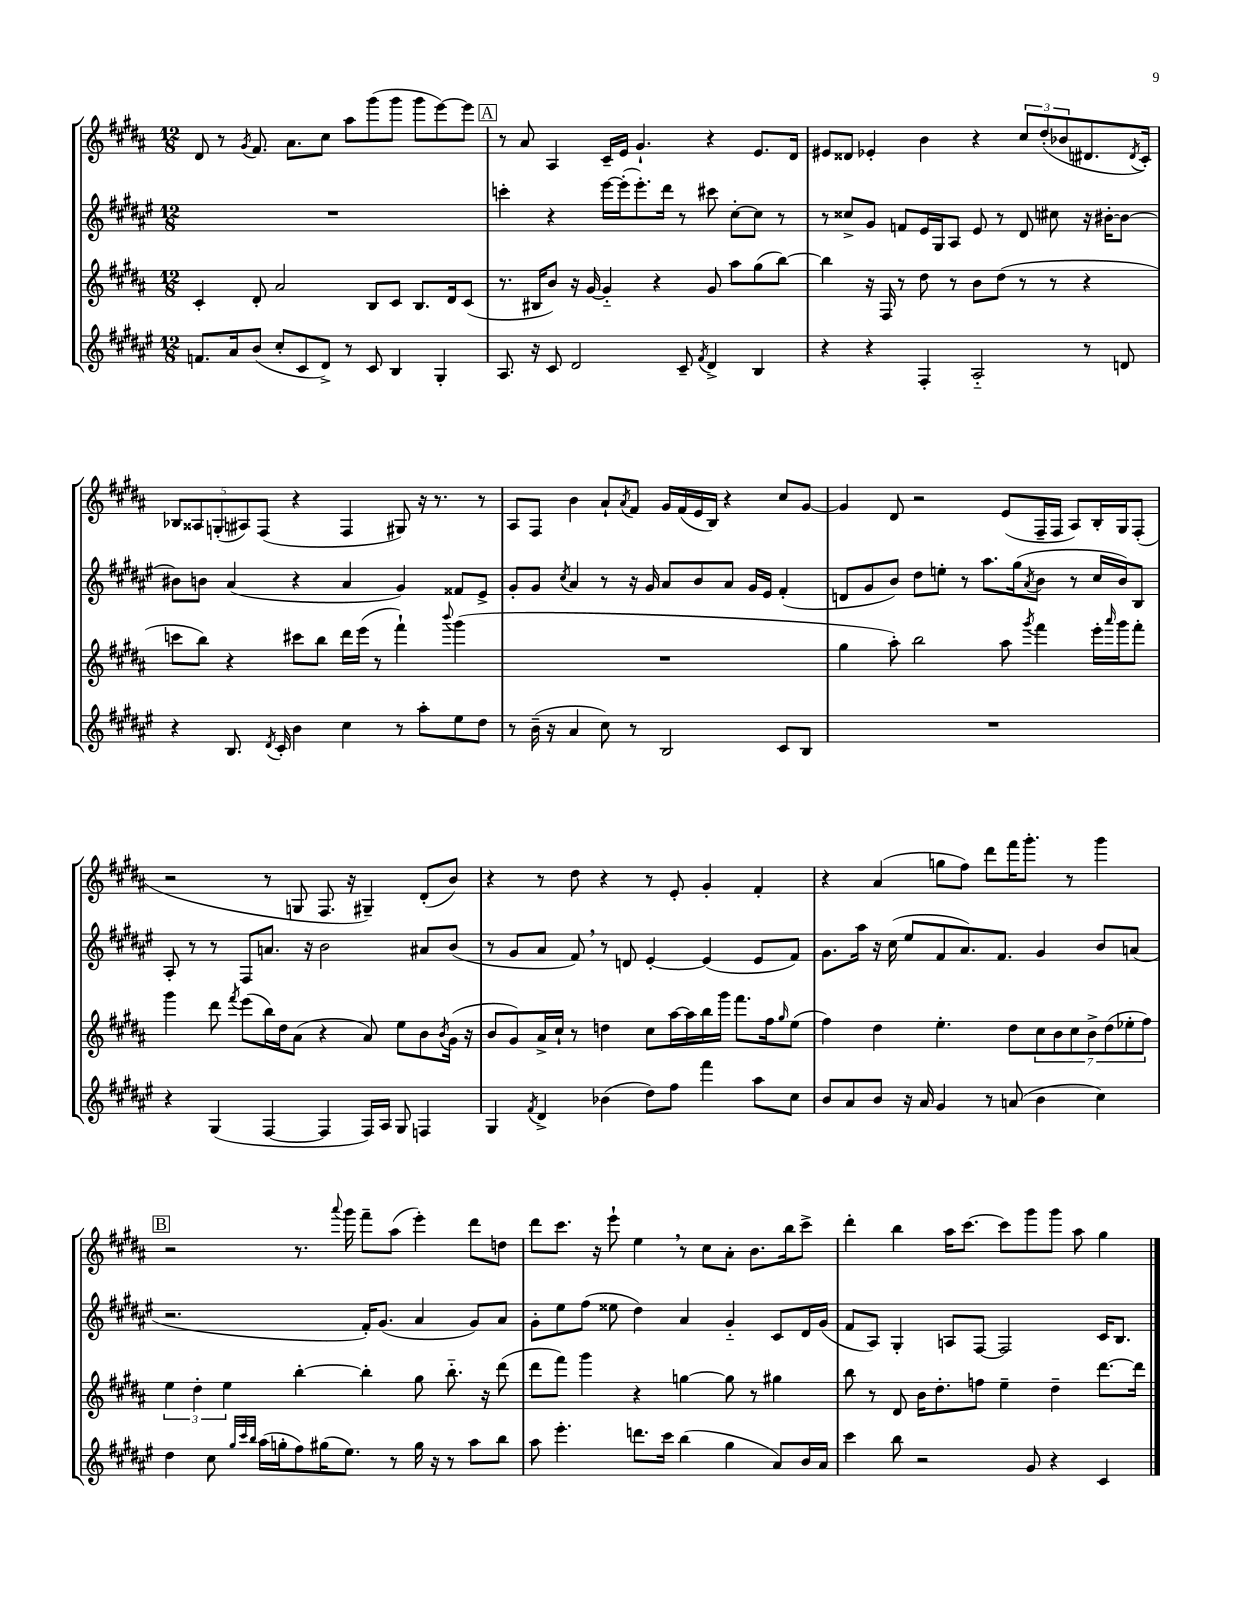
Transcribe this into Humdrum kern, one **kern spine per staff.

**kern	**kern	**kern	**kern
*staff4	*staff3	*staff2	*staff1
*clefG2	*clefG2	*clefG2	*clefG2
*k[f#c#g#d#a#e#]	*k[f#c#g#d#a#]	*k[f#c#g#d#a#e#]	*k[f#c#g#d#a#]
*M12/8	*M12/8	*M12/8	*M12/8
8.f/L	4c#'/	1.r	8d#/
.	.	.	8r
16a#/k	.	.	.
.	.	.	8qg#/
(8b/J	8d#'/	.	8.f#/
8cc#'/L	2a#/	.	.
.	.	.	8.a#\L
8c#/	.	.	.
8d#^/J)	.	.	8cc#\J
8r	.	.	8aa#\L
8c#/	8B/L	.	(8ggg#\
4B/	8c#/J	.	8ggg#\J
.	8.B/L	.	8ggg#\L
4G#'/	.	.	[8eee\)
.	16d#/k	.	.
.	(8c#/J	.	8eee\]J
=	=	=	=
8.A#/	8.r	4ccc'\	8r
.	.	.	8a#/
16r	16B#/LK	.	.
8c#/	8b/J)	4r	4A#/
2d#/	16r	.	.
.	[16g#/	.	.
.	4g#'~/]	[16eee#\LL	16c#~/LL
.	.	(16eee#'\]J	16e/JJ
.	.	8.eee#'\)	4.g#`/
.	4r	.	.
.	.	16ddd#\Jk	.
8c#~/	.	8r	.
8qf#/	.	.	.
4d#^/	8g#/	8ccc#\	4r
.	8aa#\L	[8cc#'\L	.
4B/	(8gg#\	8cc#\]J	8.e/L
.	[8bb\J)	8r	.
.	.	.	16d#/Jk
=	=	=	=
4r	4bb\]	8r	8e#/L
.	.	8cc##^/L	8d##/J
4r	16r	8g#/J	4e-'/
.	16F#/	.	.
.	8r	8f/L	.
4F#'/	8dd#\	16e#/L	4b\
.	.	16G#/J	.
.	8r	8A#/J	.
2A#'~/	8b\L	8e#/	4r
.	(8dd#\J	8r	.
.	8r	8d#/	12cc#/L
.	.	.	(12dd#'/
.	8r	8cc#\	.
.	.	.	12b-/
8r	4r	16r	8.d#/
.	.	[16b#'\LK	.
8d/	.	8b#\_J	.
.	.	.	8qd#/
.	.	.	16c#'/Jk)
=	=	=	=
4r	8ccc\L	8b#\]L	10B-/L
.	.	.	10A##/
.	8bb\J)	8b\J	.
.	.	.	(10G'/
8.B/	4r	(4a#/	.
.	.	.	10A#/)
.	.	.	(10F#/J
8qd#/	.	.	.
16c#'/	.	.	.
4b\	8ccc#\L	4r	4r
.	8bb\J	.	.
4cc#\	16ddd#\LL	4a#/	4F#/
.	(16eee\JJ	.	.
.	8r	.	.
8r	4fff#`\)	4g#/)	8G#/)
8aa#'\L	.	.	16r
.	.	.	8.r
.	8qqbbb/	.	.
8ee#\	(4ggg#\	8f##/L	.
8dd#\J	.	8e#^/J	8r
=	=	=	=
8r	1.r	8g#'/L	8A#/L
(16b~\	.	8g#/J	8F#/J
16r	.	.	.
.	.	8qcc#/	.
4a#/	.	4a#/	4b\
8cc#\)	.	8r	8a#`/L
.	.	.	8qa#/
8r	.	16r	8f#/J
.	.	16g#/	.
2B/	.	8a#/L	16g#/LL
.	.	.	(16f#/
.	.	8b/	16e/
.	.	.	16B/JJ)
.	.	8a#/J	4r
.	.	16g#/LL	.
.	.	16e#/JJ	.
8c#/L	.	(4f#'/	8cc#/L
8B/J	.	.	[8g#/J
=	=	=	=
1.r	4gg#\	8d/L	4g#/]
.	.	8g#/	.
.	8aa#'\)	8b/J)	8d#/
.	2bb\	8dd#\L	2r
.	.	8ee'\J	.
.	.	8r	.
.	.	8.aa#\L	.
.	8aa#\	.	(8e/L
.	.	(16gg#\k	.
.	8qggg#/	8qa#/	.
.	4fff#\	8b\J	16F#~/L
.	.	.	16F#/JJ
.	.	8r	8A#/L)
.	16eee'\LL	16cc#/LL	16B'/L
.	16qqaaa#/	.	.
.	16ggg#\J	16b/J)	16G#/J
.	8fff#'\J	8B/J	(8F#'/J
=	=	=	=
4r	4ggg#\	8A#'/	2r
.	.	8r	.
(4G#/	8ddd#\	8r	.
.	8qfff#/	.	.
.	(8eee\L	8F#/L	.
[4F#/	16bb\L)	8.a/J	8r
.	16dd#\J	.	.
.	(8a#\J	.	8G/
.	.	16r	.
4F#/]	4r	2b\	8.F#/
.	.	.	16r
16F#/LL)	8a#/)	.	4G#~/)
16A#/JJ	.	.	.
8G#/	8ee\L	.	.
4F/	8b\	8a#/L	(8d#'/L
.	8qb/	.	.
.	(16g#\Jk	(8b/J	8b/J)
.	16r	.	.
=	=	=	=
4G#/	8b/L	8r	4r
.	8g#/)	8g#/L	.
8qf#/	.	.	.
4d#^/	16a#^/L	8a#/J	8r
.	16cc#`/JJ	.	.
.	8r	8f#/)	8dd#\
(4b-\	4dd\	8r	4r
.	.	8d/	.
8dd#\L)	8cc#\L	[4e#'/	8r
8ff#\J	[16aa#\L	.	8e'/
.	16aa#\]	.	.
4fff#\	16bb\	(4e#/]	4g#'/
.	16ggg#\JJ	.	.
.	8.fff#\L	.	.
8aa#\L	.	8e#/L	4f#'/
.	16ff#\k	.	.
.	16qqgg#/	.	.
8cc#\J	(8ee\J	8f#/J)	.
=	=	=	=
8b/L	4ff#\)	8.g#\L	4r
8a#/	.	.	.
.	.	16aa#\Jk	.
8b/J	4dd#\	16r	(4a#/
.	.	(16cc#\	.
16r	.	8ee#/L	.
16a#/	.	.	.
4g#/	4.ee'\	8f#/	8gg\L
.	.	8.a#/)	8ff#\J)
8r	.	.	8ddd#\L
.	.	8.f#/J	.
(8a/	8dd#\L	.	16fff#\K
.	.	.	8.ggg#'\J
4b\	14cc#\	4g#/	.
.	14b\	.	.
.	.	.	8r
.	14cc#\	.	.
.	14b^\	.	.
4cc#\)	.	8b/L	4ggg#\
.	(14dd#\	.	.
.	14ee-'\	.	.
.	.	(8a/J	.
.	14ff#\J)	.	.
=	=	=	=
4dd#\	6ee\	2.r	2r
.	6dd#'\	.	.
8cc#\	.	.	.
.	6ee\	.	.
32qqgg#/LLL	.	.	.
32qqccc#/	.	.	.
32qqbb/JJJ	.	.	.
(16aa#\LL	.	.	.
16gg'\J	.	.	.
8ff#\)	[4bb'\	.	8.r
(16gg#\K	.	.	.
.	.	.	8qqaaa#/
8.ee#\J)	.	.	16ggg#\
.	4bb'\]	16f#'/LK)	8fff#~\L
.	.	(8.g#/J	.
8r	.	.	(8aa#\J
16gg#\	8gg#\	4a#/	4eee'\)
16r	.	.	.
8r	8.bb'~\	.	.
8aa#\L	.	8g#/L)	8ddd#\L
.	16r	.	.
8bb\J	(8ddd#\	8a#/J	8dd\J
=	=	=	=
8aa#\	8ddd#\L	8g#'\L	8ddd#\L
4.eee#'\	8fff#\J)	8ee#\	8.ccc#\J
.	4ggg#\	(8ff#\J	.
.	.	.	16r
.	.	8ee##\	8eee`\
8.ddd\L	4r	4dd#\)	4ee\
16ccc#\Jk	.	.	.
(4bb\	[4gg\	4a#/	8r
.	.	.	8cc#\L
4gg#\	8gg\]	4g#'~/	8a#'\J
.	8r	.	8.b\L
8a#/L)	4gg#\	8c#/L	.
.	.	.	16bb\k
16b/L	.	16d#/L	8ccc#^\J
16a#/JJ	.	(16g#/JJ	.
=	=	=	=
4ccc#\	8bb\	8f#/L	4ddd#'\
.	8r	8A#/J)	.
8bb\	8d#/	4G#'/	4bb\
2r	16b\LK	.	.
.	8.dd#'\	.	.
.	.	8A/L	16aa#\LK
.	.	.	[8.ccc#\J
.	8ff\J	[8F#/J	.
.	4ee~\	2F#/]	8ccc#\]L
8g#/	.	.	8ggg#\
4r	4dd#~\	.	8ggg#\J
.	.	.	8aa#\
4c#/	[8.ddd#\L	16c#/LK	4gg#\
.	.	8.B/J	.
.	16ddd#\]Jk	.	.
==	==	==	==
*-	*-	*-	*-
